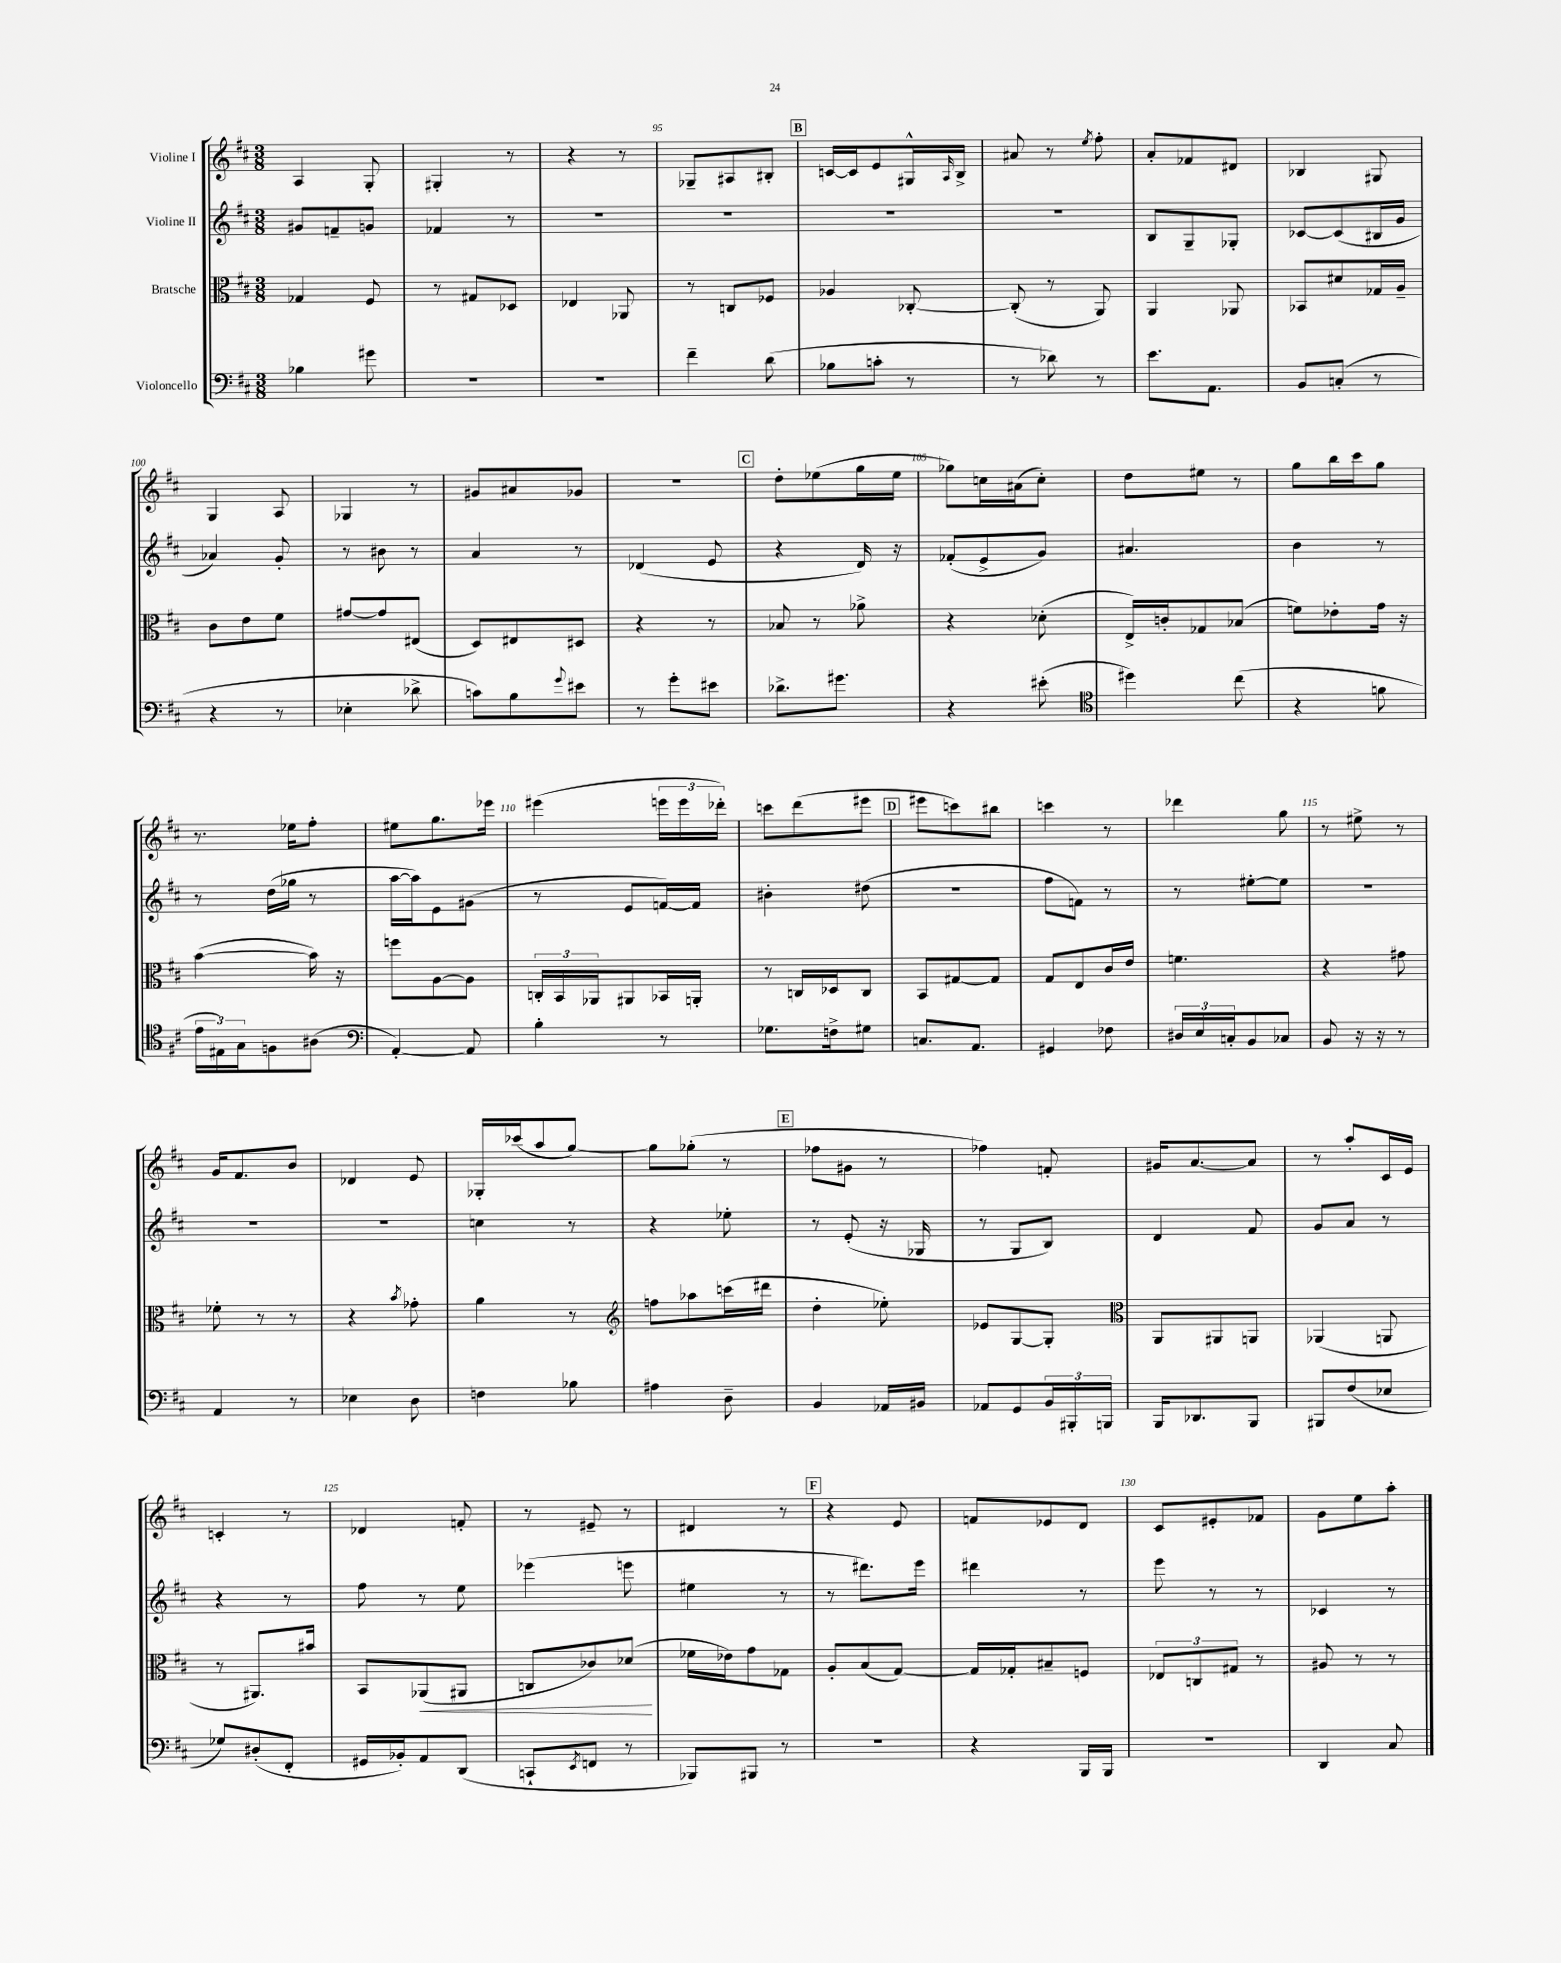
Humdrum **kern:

**kern	**kern	**kern	**kern
*staff4	*staff3	*staff2	*staff1
*clefF4	*clefC3	*clefG2	*clefG2
*k[f#c#]	*k[f#c#]	*k[f#c#]	*k[f#c#]
*M3/8	*M3/8	*M3/8	*M3/8
4B-	4G-	8g#	4A
.	.	8f~	.
8g#	8F#	8g	8G'
=	=	=	=
4.r	8r	4f-	4G#'
.	8G#	.	.
.	8D-	8r	8r
=	=	=	=
4.r	4E-	4.r	4r
.	8AA-	.	8r
=	=	=	=
4f#~	8r	4.r	8G-~
.	8C	.	8A#
(8d	8F-	.	8B#'
=	=	=	=
8B-	4A-	4.r	[16c
.	.	.	16c]
8c'	.	.	8e
8r	[8C-'	.	16G#^^
.	.	.	16qqA
.	.	.	16B^
=	=	=	=
8r	(8C-']	4.r	8a#
8d-)	8r	.	8r
.	.	.	8qee
8r	8AA)	.	8ff#'
=	=	=	=
8.e	4AA	8B	8a'
.	.	8G~	8f-
8.AA	.	.	.
.	8AA-	8G-'	8d#
=	=	=	=
8BB	8BB-	[8c-	4B-
(8C'	8d#	(8c-]	.
8r	16G-	16B#	8G#
.	16A~	16g	.
=	=	=	=
4r	8c#	4a-)	4G
.	8e	.	.
8r	8f#	8g'	8A
=	=	=	=
4E-'	[8g#	8r	4G-
.	8g#]	8b#	.
8d-^	(8E#	8r	8r
=	=	=	=
8c)	8D)	4a	8g#
8B	8E#	.	8a#
8qqg	.	.	.
8e#	8D#	8r	8g-
=	=	=	=
8r	4r	(4d-	4.r
8g'	.	.	.
8e#	8r	8e	.
=	=	=	=
8.d-^	8B-	4r	8dd'
.	8r	.	(8ee-
8.g#	.	.	.
.	8a-^	16d)	16gg
.	.	16r	16ee-
=	=	=	=
4r	4r	(8f-'	8gg-)
.	.	8e^	16cc
.	.	.	(16a#
(8e#'	(8d-'	8g)	8cc')
=	=	=	=
*clefC4	*	*	*
4dd#)	16E^)	4.a#	8dd
.	16c'	.	.
.	8G-	.	8ee#
(8cc#	(8B-	.	8r
=	=	=	=
4r	8f)	4b	8gg
.	8e-'	.	16bb
.	.	.	16ccc#
8f	16g	8r	8gg
.	16r	.	.
=	=	=	=
24e	([4b	8r	8.r
24E#)	.	.	.
24G	.	.	.
8F	.	(16dd	.
.	.	16gg-	16ee-
(8A#	16b])	8r	8ff#'
.	16r	.	.
=	=	=	=
*clefF4	*	*	*
[4AA')	8ff	[16aa	8ee#
.	.	16aa])	.
.	[8A	8e	8.gg
8AA]	8A]	(8g#	.
.	.	.	16eee-
=	=	=	=
4B'	24C'	8r	(4eee#
.	24BB	.	.
.	24AA-	.	.
.	8AA#	8e	.
8r	16BB-	[16f)	24eee
.	.	.	24eee
.	16AA'	16f]	.
.	.	.	24ddd-')
=	=	=	=
8.G-	8r	4b#'	8ccc
.	16C	.	(8ddd
16F^	16D-	.	.
8G#	8C	(8dd#	8eee#
=	=	=	=
8.C	8BB	4.r	8eee#
.	[8G#	.	8ccc)
8.AA	.	.	.
.	8G#]	.	8bb#
=	=	=	=
4GG#	8G	8ff#	4ccc
.	8E	8f)	.
8F-	16c#	8r	8r
.	16e	.	.
=	=	=	=
24D#	4.f	8r	4ddd-
24E	.	.	.
24C'	.	.	.
8BB	.	[8ee#'	.
8C-	.	8ee#]	8gg
=	=	=	=
8BB	4r	4.r	8r
16r	.	.	8ee#^
16r	.	.	.
8r	8g#	.	8r
=	=	=	=
4AA	8f-'	4.r	16g
.	.	.	8.f#
.	8r	.	.
8r	8r	.	8b
=	=	=	=
4E-	4r	4.r	4d-
.	8qb	.	.
8D	8g-'	.	8e
=	=	=	=
4F	4a	4cc	16G-'
.	.	.	(16ccc-
.	.	.	8aa
8B-	8r	8r	[8gg)
=	=	=	=
*	*clefG2	*	*
4A#	8ff	4r	8gg]
.	8aa-	.	(8gg-'
8D~	(16ccc	8ee-'	8r
.	16ddd#	.	.
=	=	=	=
4BB	4dd'	8r	8ff-
.	.	(8e'	8g#
16AA-	8ee-')	16r	8r
16BB#	.	16G-	.
=	=	=	=
8AA-	8e-	8r	4ff-)
8GG	[8G	8G	.
24BB	8G']	8B)	8f'
24BBB#'	.	.	.
24BBB	.	.	.
=	=	=	=
*	*clefC3	*	*
16BBB	8AA	4d	16g#
8.DD-	.	.	[8.a
.	8AA#	.	.
8BBB	8AA	8f#	8a]
=	=	=	=
8BBB#	(4AA-	8g	8r
(8F#	.	8a	8aa'
8E-	8AA	8r	16c#
.	.	.	16e
=	=	=	=
8G-)	8r	4r	4c'
(8D#'	8.AA#)	.	.
8FF#'	.	8r	8r
.	16b#	.	.
=	=	=	=
16GG#	8BB	8ff#	4d-
16BB-')	.	.	.
8AA	(8AA-	8r	.
(8DD	8AA#	8ee	8f'
=	=	=	=
8CC`	8C	(4eee-	8r
8qEE	.	.	.
8FF	8c-)	.	8e#~
8r	(8d-	8eee	8r
=	=	=	=
8BBB-)	16f-	4ee#	4d#
.	16e-)	.	.
8BBB#	8g	.	.
8r	8G-	8r	8r
=	=	=	=
4.r	8A'	8r	4r
.	(8B	8.ddd#)	.
.	[8G)	.	8e
.	.	16eee	.
=	=	=	=
4r	16G]	4ddd#	8f
.	16G-'	.	.
.	8B#~	.	8e-
16BBB	8F	8r	8d
16BBB	.	.	.
=	=	=	=
4.r	12E-	8eee	8c#
.	12C	.	.
.	.	8r	8e#'
.	12G#	.	.
.	8r	8r	8f-
=	=	=	=
4DD	8A#	4c-	8g
.	8r	.	8ee
8C#	8r	8r	8aa'
==	==	==	==
*-	*-	*-	*-
